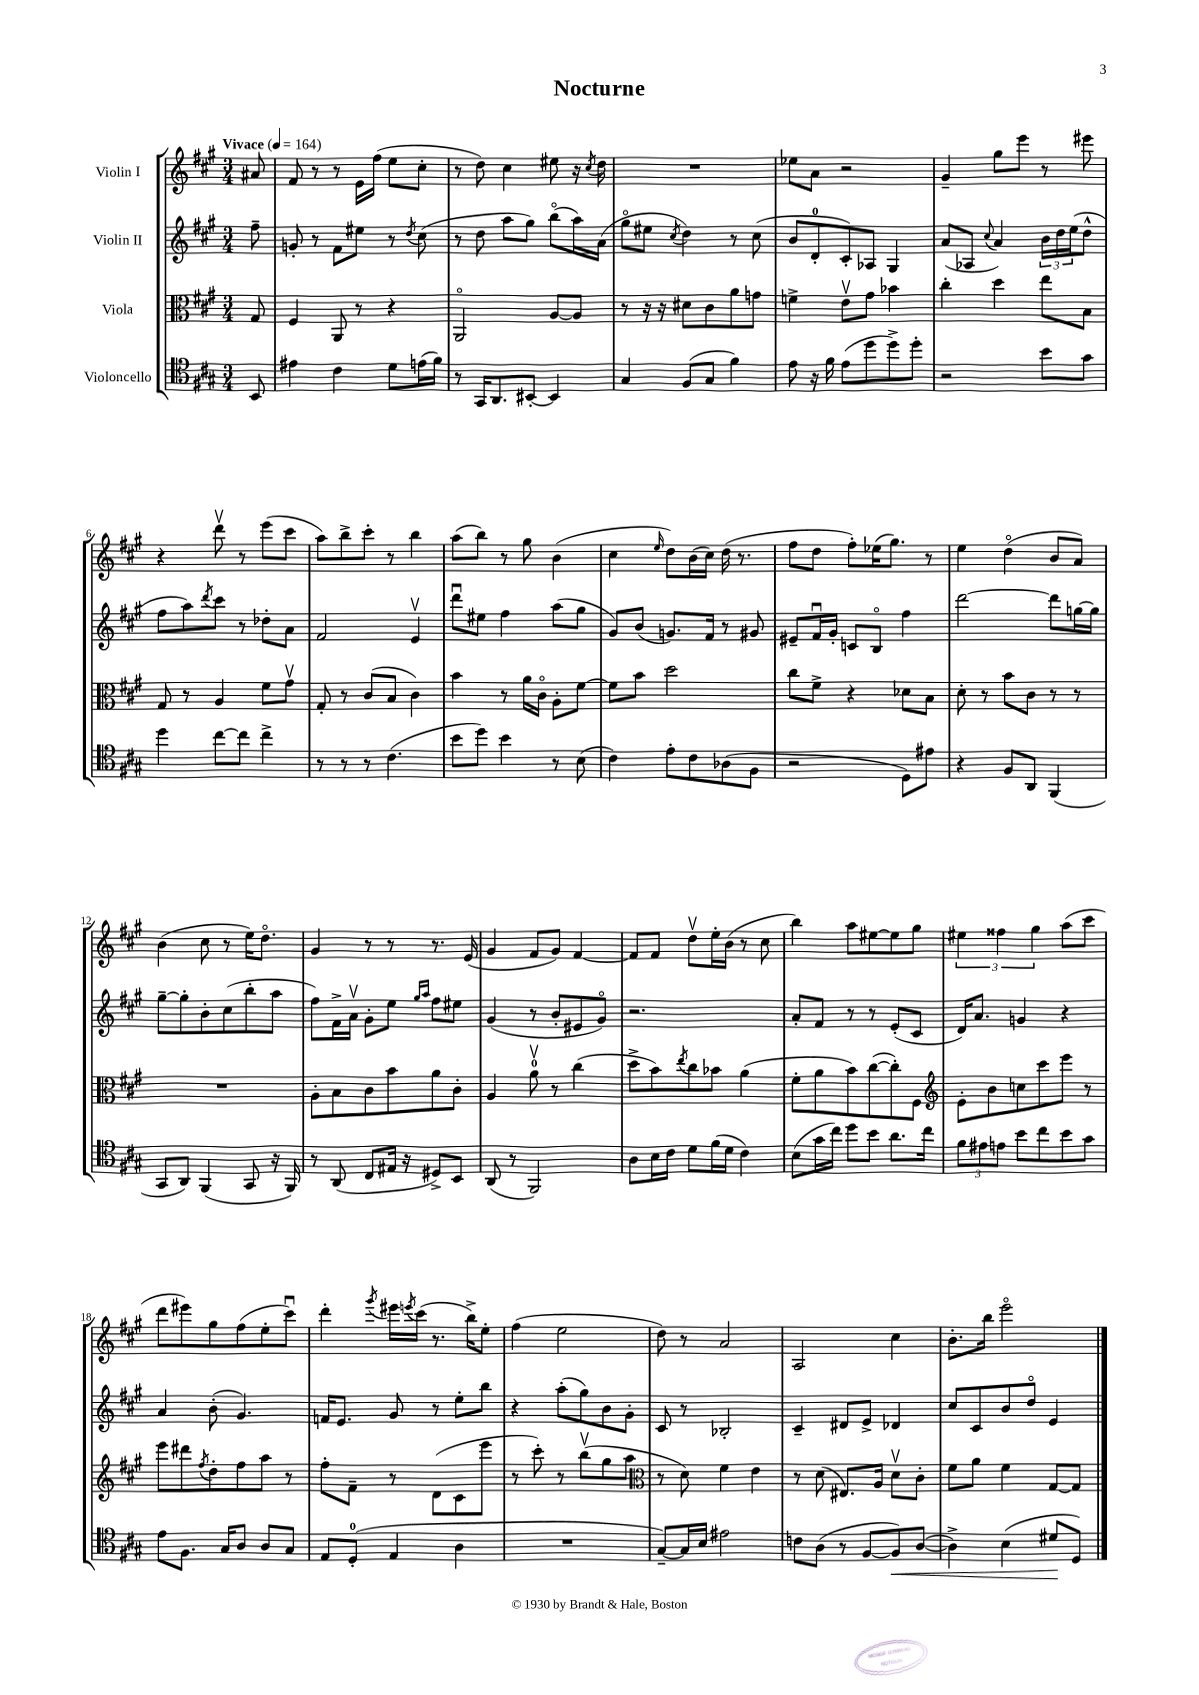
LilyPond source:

\header { title = "Nocturne" }
<<
\new StaffGroup <<
\new Staff = "s0" \with { instrumentName = "Violin I" } {
    \clef treble \key a \major \numericTimeSignature \time 3/4 \partial 8 \tempo "Vivace" 4 = 164
    ais'8 |
    fis'8 r8 r8 e'16 fis''16( e''8 cis''8-. |
    r8 d''8) cis''4 eis''8 r16 \acciaccatura { cis''8 } d''16 |
    R2. |
    ees''8 a'8 r2 |
    gis'4-- gis''8 e'''8 r8 eis'''8 |
    r4 d'''8\upbow r8 e'''8( cis'''8 |
    a''8) b''8-> cis'''8-. r8 b''4 |
    a''8( b''8) r8 gis''8 b'4( |
    cis''4 \grace { e''16 } d''8) b'16( cis''16) d''16( r8. |
    fis''8 d''8 fis''8-.) ees''16( gis''8.) r8 |
    e''4 d''4\flageolet( b'8 a'8) |
    b'4( cis''8 r8 e''16) d''8.\flageolet |
    gis'4 r8 r8 r8. e'16( |
    gis'4 fis'8 gis'8) fis'4~ |
    fis'8 fis'8 d''8\upbow e''16-. b'16( r8 cis''8 |
    b''4) a''8 eis''8~ eis''8 gis''8 |
    \tuplet 3/2 { eis''4 fisis''4 gis''4 } a''8( cis'''8 |
    d'''8 eis'''8) gis''8 fis''8( e''8-. cis'''8\downbow) |
    d'''4-. \acciaccatura { gis'''8 } eis'''16 \acciaccatura { e'''8 } cis'''16( r8. b''16->) e''8-. |
    fis''4( e''2 |
    d''8) r8 a'2 |
    a2 cis''4 |
    b'8.-. b''16 e'''2\flageolet \bar "|." |
}
\new Staff = "s1" \with { instrumentName = "Violin II" } {
    \clef treble \key a \major \numericTimeSignature \time 3/4 \partial 8
    fis''8-- |
    g'8-. r8 fis'8 eis''8 r8 \acciaccatura { d''8 } cis''8( |
    r8 d''8 a''8 gis''8) b''8\flageolet( a''16) a'16( |
    gis''8\flageolet eis''8 \acciaccatura { cis''8 } d''4) r8 cis''8( |
    b'8 d'8-0-. cis'8-.) aes8 gis4 |
    a'8( aes8 \appoggiatura { cis''8 } a'4) \tuplet 3/2 { b'16 d''16 e''16( } d''8-^ |
    fis''8 a''8) \acciaccatura { d'''8 } cis'''8 r8 des''8-. a'8 |
    fis'2 e'4\upbow |
    d'''8\downbow eis''8 fis''4 a''8( gis''8 |
    gis'8) b'8( g'8.) fis'16 r8 gis'8 |
    eis'8-- fis'16\downbow gis'16-. c'8 b8\flageolet fis''4 |
    d'''2~ d'''8 g''16~ g''16 |
    gis''8~-- gis''8-. b'8-. cis''8( b''8-. a''8 |
    fis''8) fis'16-> a'16\upbow gis'8-. e''8 \grace { gis''16 a''16 } fis''8 eis''8 |
    gis'4( r8 b'8-. eis'8 gis'8\flageolet) |
    r2. |
    a'8-. fis'8 r8 r8 e'8-.( cis'8 |
    d'16) a'8. g'4 r4 |
    a'4 b'8-.( gis'4.) |
    f'16 e'8. gis'8 r8 e''8-. b''8 |
    r4 a''8-.( gis''8) b'8 gis'8-. |
    cis'8 r8 bes2-. |
    cis'4-- dis'8 e'8-> des'4 |
    cis''8 cis'8 b'8 d''8\flageolet e'4 \bar "|." |
}
\new Staff = "s2" \with { instrumentName = "Viola" } {
    \clef alto \key a \major \numericTimeSignature \time 3/4 \partial 8
    gis8 |
    fis4 a,8 r8 r4 |
    a,2\flageolet a8~ a8 |
    r8 r16 r16 dis'8 cis'8 a'8 g'8 |
    f'4-> e'8\upbow gis'8 bes'4 |
    cis''4-. d''4 e''8 b8 |
    gis8 r8 a4 fis'8 gis'8\upbow |
    gis8-. r8 cis'8( b8 cis'4) |
    b'4 r8 a'16 cis'16\flageolet a8-. fis'8~ |
    fis'8 b'8 d''2 |
    cis''8 fis'8-> r4 des'8 b8 |
    d'8-. r8 b'8 cis'8 r8 r8 |
    R2. |
    a8-. b8 cis'8 b'8 a'8 cis'8-. |
    a4 a'8-0\upbow r8 cis''4( |
    d''8-> b'8) \acciaccatura { e''8 } cis''8 bes'8 a'4( |
    fis'8-. a'8 b'8) cis''8~( cis''8-.) fis8 |
    \clef treble e'8-. b'8 c''8 cis'''8 e'''8 r8 |
    e'''8 dis'''8 \acciaccatura { fis''8 } d''8-. fis''8 a''8 r8 |
    fis''8-. fis'8-- r8 d'8( cis'8 e'''8 |
    r8 cis'''8-.) r8 b''8\upbow( gis''8 a''8 |
    \clef alto r8 d'8) fis'4 e'4 |
    r8 d'8( eis8.) a16 d'8\upbow cis'8-. |
    fis'8 a'8 fis'4 gis8~ gis8 \bar "|." |
}
\new Staff = "s3" \with { instrumentName = "Violoncello" } {
    \clef tenor \key a \major \numericTimeSignature \time 3/4 \partial 8
    b,8 |
    eis'4 cis'4 d'8 e'16( fis'16) |
    r8 gis,16 a,8. bis,8~-. bis,4 |
    gis4 fis8( gis8 fis'4) |
    e'8 r16 fis'16 e'8( d''8 d''8->) d''8-. |
    r2 b'8 gis'8 |
    d''4 cis''8~ cis''8 cis''4-> |
    r8 r8 r8 cis'4.( |
    b'8 d''8) b'4 r8 b8( |
    cis'4) e'8-. cis'8 aes8( fis8 |
    r2 d8) eis'8 |
    r4 fis8 a,8 fis,4( |
    gis,8 a,8) fis,4( gis,8 r16 fis,16) |
    r8 a,8( cis8 eis16 r16 dis8->) b,8 |
    a,8( r8 fis,2) |
    a8 b16 cis'16 d'8 fis'16( d'16 cis'4) |
    b8( gis'16 cis''16) d''8 b'8 a'8. cis''16 |
    \tuplet 3/2 { fis'8 eis'8 e'8 } b'8 cis''8 b'8 gis'8 |
    e'8 fis8. gis16 a8 a8 gis8 |
    e8 d8-0-.( e4 a4 |
    R2. |
    gis8~--) gis16 b16 eis'2 |
    c'8 a8( r8 fis8~ fis8\<) a8~( |
    a4->) b4( dis'8\! d8) \bar "|." |
}
>>
>>
